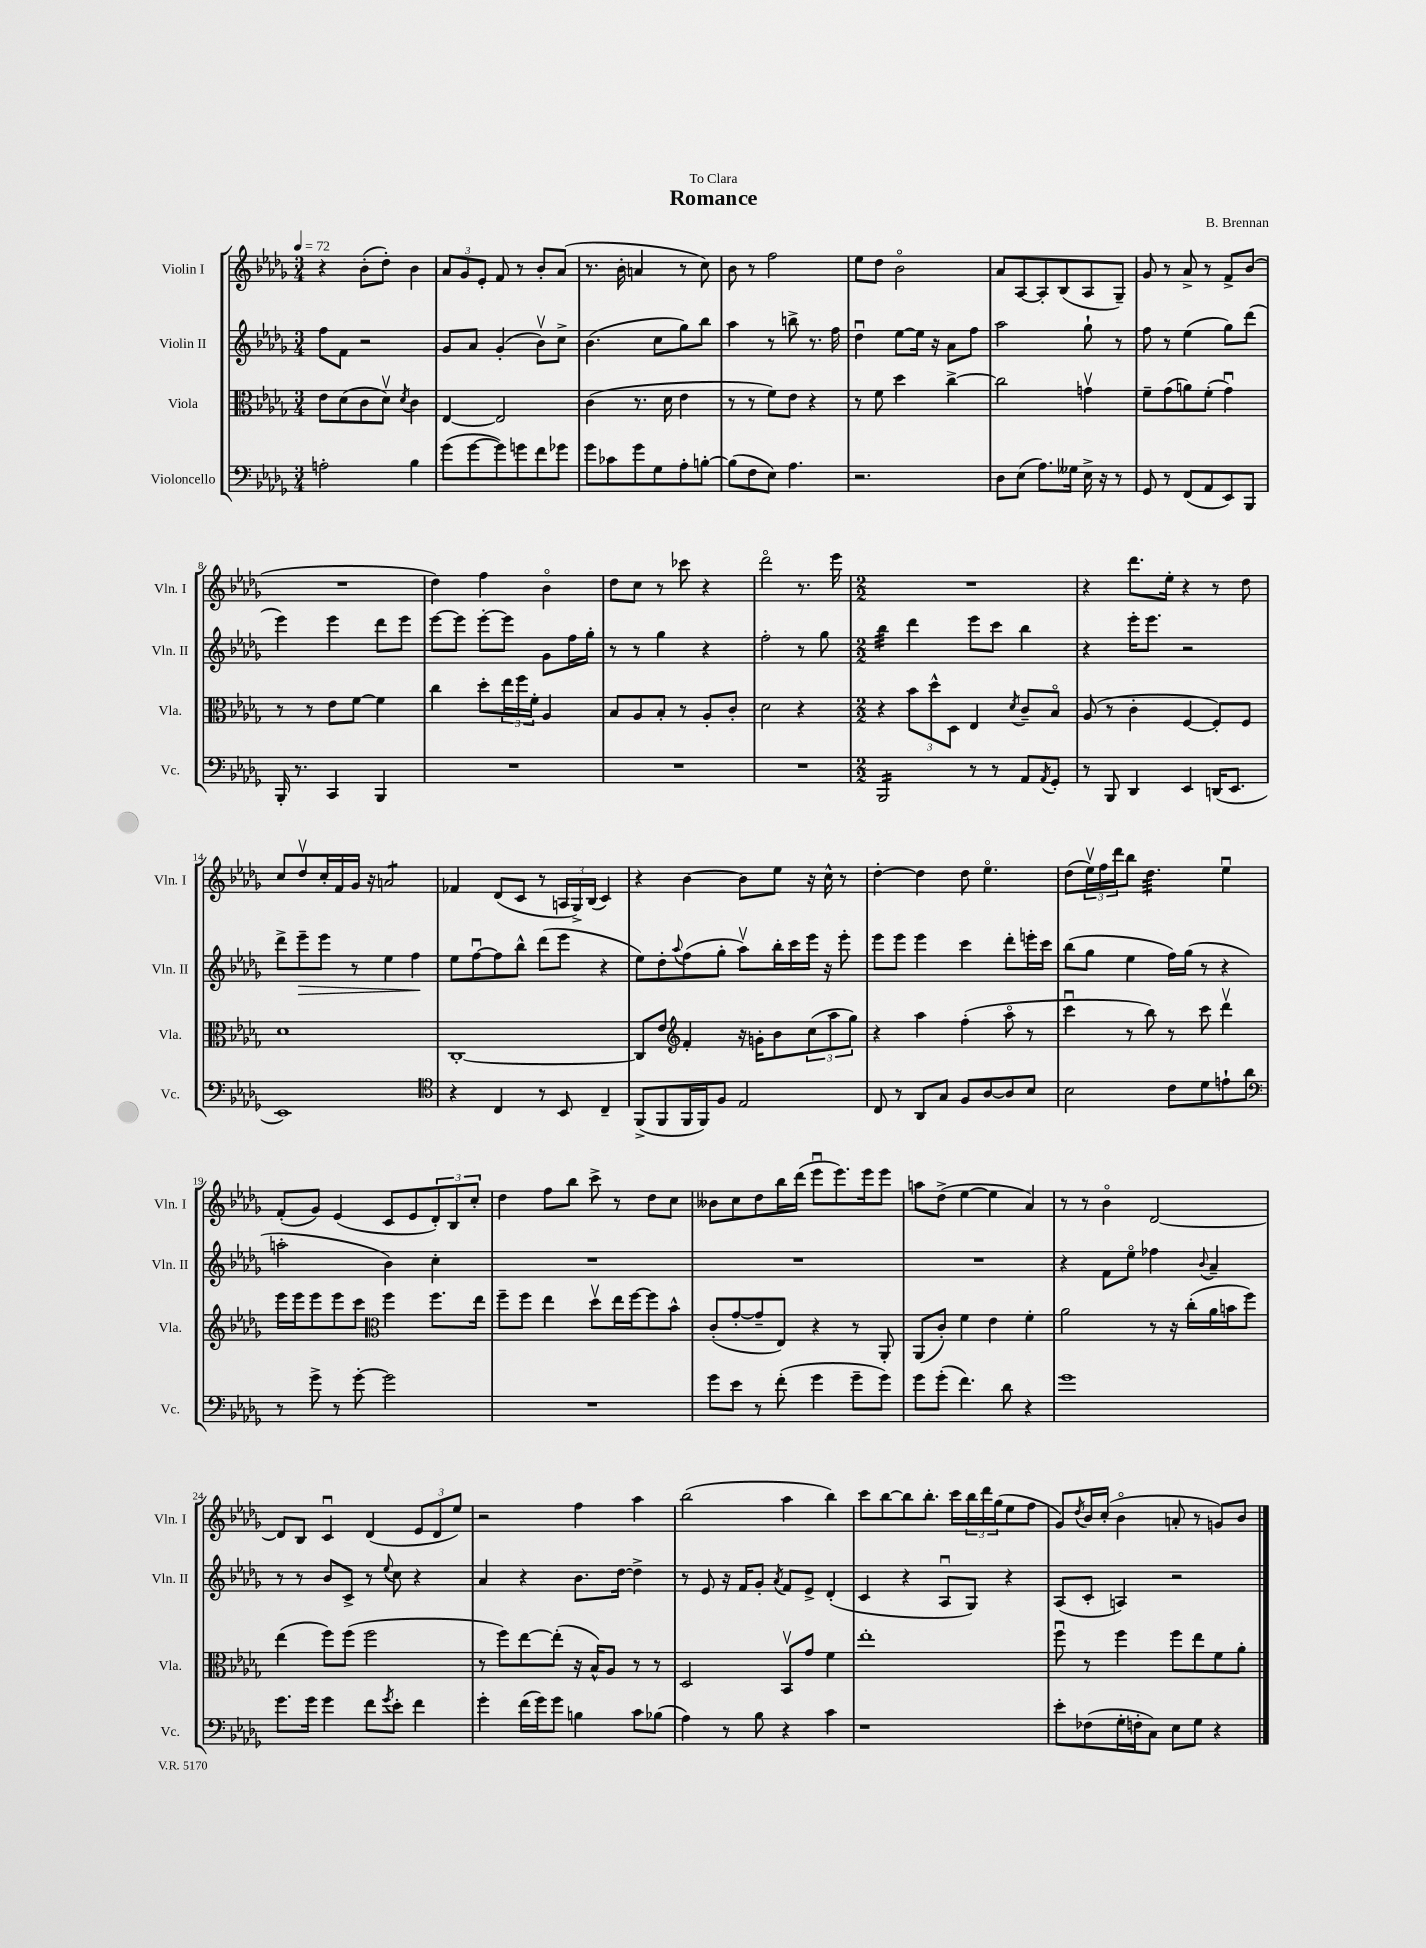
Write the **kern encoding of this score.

**kern	**kern	**kern	**dynam	**kern
*part4	*part3	*part2	*part2	*part1
*staff4	*staff3	*staff2	*staff2	*staff1
*I"Violoncello	*I"Viola	*I"Violin II	*	*I"Violin I
*I'Vc.	*I'Vla.	*I'Vln. II	*	*I'Vln. I
*clefF4	*clefC3	*clefG2	*	*clefG2
*k[b-e-a-d-g-]	*k[b-e-a-d-g-]	*k[b-e-a-d-g-]	*	*k[b-e-a-d-g-]
*M3/4	*M3/4	*M3/4	*	*M3/4
*MM72	*MM72	*MM72	*	*MM72
=1	=1	=1	=1	=1
2An'\	8e-\L	8ff\L	.	4r
.	(8d-\	8f\J	.	.
.	8c\	2r	.	(8b-'\L
.	8d-v\J)	.	.	8dd-'\J)
.	8qd-/	.	.	.
4B-\	4c\	.	.	4b-\
=2	=2	=2	=2	=2
(8g-\L	[4E-/	8g-/L	.	12a-/L
.	.	.	.	12g-/
[8g-\	.	8a-/J	.	.
.	.	.	.	12e-'/J
8g-\])	2E-/]	(4g-'/	.	8f/
8gn\	.	.	.	8r
8f\	.	8b-v\L)	.	8b-'/L
8g-X\J	.	8cc^\J	.	(8a-/J
=3	=3	=3	=3	=3
8g-\L	(4c\	(4.b-\	.	8.r
8c-X\	.	.	.	.
.	.	.	.	16b-'\
8g-\	8.r	.	.	4an/
8G-\	.	8cc\L	.	.
.	16d-\	.	.	.
8A-'\	4e-\	8gg-\)	.	8r
[8Bn'\J	.	8bb-\J	.	8cc\)
=4	=4	=4	=4	=4
(8B\L]	8r	4aa-\	.	8b-\
8F\	8r	.	.	8r
8E-\J)	8f\L)	8r	.	2ff\
4.A-\	8e-\J	8bbn^\	.	.
.	4r	8.r	.	.
.	.	16ff\	.	.
=5	=5	=5	=5	=5
2.r	8r	4dd-u\	.	8ee-\L
.	8f\	.	.	8dd-\J
.	4dd-\	[8ee-\L	.	2b-\
.	.	16ee-\Jk]	.	.
.	.	16r	.	.
.	[4cc^\	8a-\L	.	.
.	.	8ff\J	.	.
=6	=6	=6	=6	=6
8D-\L	2cc\]	2aa-\	.	8a-/L
(8E-\J	.	.	.	[8A-/
8.A-\L)	.	.	.	8A-'/]
.	.	.	.	(8B-/
16G--X\Jk	.	.	.	.
16E-^\	4gnv\	8gg-`\	.	8A-/
16r	.	.	.	.
8r	.	8r	.	8G-~/J)
=7	=7	=7	=7	=7
8GG-/	8f~\L	8ff\	.	8g-/
8r	(8g-\	8r	.	8r
(8FF/L	8an\)	(4ee-\	.	8a-^/
8AA-/	(8f'\J	.	.	8r
8EE-/)	4g-u\)	8gg-\L)	.	8f^/L
8BBB-/J	.	(8ddd-\J	.	(8b-/J
!!LO:LB:g=z
=8	=8	=8	=8	=8
16BBB-'/	8r	4eee-\)	.	2.r
8.r	.	.	.	.
.	8r	.	.	.
4CC/	8e-\L	4eee-\	.	.
.	[8f\J	.	.	.
4BBB-/	4f\]	8ddd-\L	.	.
.	.	8eee-\J	.	.
=9	=9	=9	=9	=9
2.r	4cc\	[8eee-\L	.	4dd-\)
.	.	8eee-\J]	.	.
.	8dd-'\L	[8eee-'\L	.	4ff\
.	24ee-\L	8eee-\J]	.	.
.	24ff\	.	.	.
.	24f'\JJ	.	.	.
.	4A-/	8g-\L	.	4b-\
.	.	16ff\L	.	.
.	.	16gg-'\JJ	.	.
=10	=10	=10	=10	=10
2.r	8B-/L	8r	.	8dd-\L
.	8A-/	8r	.	8cc\J
.	8B-'/J	4gg-\	.	8r
.	8r	.	.	8ccc-X\
.	8A-'/L	4r	.	4r
.	8c'/J	.	.	.
=11	=11	=11	=11	=11
2.r	2d-\	2ff'\	.	2ddd-\
.	4r	8r	.	8.r
.	.	8gg-\	.	.
.	.	.	.	16eee-\
=12	=12	=12	=12	=12
*M2/2	*M2/2	*M2/2	*	*M2/2
*tremolo	*	*	*	*
*	*	*tremolo	*	*
16BBB-/LL	4r	32bb-\LLL	.	1r
.	.	32bb-\	.	.
16BBB-/	.	32bb-\	.	.
.	.	32bb-\	.	.
16BBB-/	.	32bb-\	.	.
.	.	32bb-\	.	.
16BBB-/	.	32bb-\	.	.
.	.	32bb-\JJJ	.	.
*	*	*Xtremolo	*	*
16BBB-/	12b-\L	4ddd-\	.	.
16BBB-/	.	.	.	.
.	12dd-^^\	.	.	.
16BBB-/	.	.	.	.
.	12D-\J	.	.	.
16BBB-/JJ	.	.	.	.
*Xtremolo	*	*	*	*
8r	4E-/	8eee-\L	.	.
8r	.	8ccc\J	.	.
.	8qd-/	.	.	.
8AA-/L	8c~/L	4bb-\	.	.
8qAA-/	.	.	.	.
8GG-'/J	8B-/J	.	.	.
=13	=13	=13	=13	=13
8r	(8A-/	4r	.	4r
8BBB-/	8r	.	.	.
4DD-/	4c'\	16eee-'\KL	.	8.ddd-\L
.	.	8.eee-\J	.	.
.	.	.	.	16ee-'\Jk
4EE-/	[4F/	2r	.	4r
(16DDn/KL	8F'/L])	.	.	8r
8.EE-/J	.	.	.	.
.	8F/J	.	.	8dd-\
!!LO:LB:g=z
=14	=14	=14	=14	=14
1EE-)	1d-	8ddd-^\L	.	8cc/L
!	!	!	!LO:HP:b	!
.	.	8eee-~\	>	8dd-v/
.	.	8eee-\J	.	16cc'/L
.	.	.	.	16f/
.	.	8r	.	16g-/JJ
.	.	.	.	16r
*	*	*	*	*tremolo
.	.	4ee-\	.	8an/L
.	.	.	.	8an/
.	.	4ff\	.	8an/
.	.	.	.	8an/J
*	*	*	*	*Xtremolo
.	.	.	]	.
=15	=15	=15	=15	=15
*clefC4	*	*	*	*
4r	[1C'	8ee-\L	.	4f-X/
.	.	[8ffu\	.	.
4C/	.	8ff\]	.	(8d-/L
.	.	8bb-^^\J	.	8c/J
8r	.	(8ddd-\L	.	8r
8BB-/	.	8eee-\J	.	24An/LL
.	.	.	.	24G-^/)
.	.	.	.	(24B-/JJ
4C~/	.	4r	.	4c/)
=16	=16	=16	=16	=16
(8FF^/L	8C/L]	8ee-\L)	.	4r
8FF/	8e-/J	8dd-'\	.	.
*	*clefG2	*	*	*
.	.	8qqaa-/	.	.
16FF/L	4f'/	(8ff\	.	[4b-\
16FF/J)	.	.	.	.
8F/J	.	8gg-'\J	.	.
2E-/	16r	8aa-v\L)	.	8b-\L]
.	16gn'\KL	.	.	.
.	8b-\	16bb-'\L	.	8ee-\J
.	.	16ccc\	.	.
.	(12cc\	16eee-\JJ	.	16r
.	.	16r	.	16cc^^\
.	12aa-\	.	.	.
.	.	8eee-'\	.	8r
.	12gg-\J)	.	.	.
=17	=17	=17	=17	=17
8C/	4r	8eee-\L	.	[4dd-'\
8r	.	8eee-\J	.	.
8AA-/L	4aa-\	4eee-\	.	4dd-\]
8G-/J	.	.	.	.
8F/L	(4ff'\	4ccc\	.	8dd-\
[8A-/	.	.	.	4.ee-\
8A-/]	8aa-\	8ddd-'\L	.	.
8B-/J	8r	16eeen'\L	.	.
.	.	16ccc\JJ	.	.
=18	=18	=18	=18	=18
2B-\	4cccu\	(8bb-\L	.	(8dd-\L
.	.	8gg-\J	.	24ee-v\L)
.	.	.	.	24ff\
.	.	.	.	24ddd-\J
.	8r	4ee-\	.	8bb-\J
*	*	*	*	*tremolo
.	8bb-\)	.	.	32dd-\LLL
.	.	.	.	32dd-\
.	.	.	.	32dd-\
.	.	.	.	32dd-\
8c\L	8r	16ff\LL)	.	32dd-\
.	.	.	.	32dd-\
.	.	(16gg-\JJ	.	32dd-\
.	.	.	.	32dd-\
8d-\	8ccc\	8r	.	32dd-\
.	.	.	.	32dd-\
.	.	.	.	32dd-\
.	.	.	.	32dd-\JJJ
*	*	*	*	*Xtremolo
8en`\	4ddd-v\	4r	.	4ee-u\
8a-\J	.	.	.	.
!!LO:LB:g=z
=19	=19	=19	=19	=19
*clefF4	*	*	*	*
8r	16eee-\LL	2aan'\	.	(8f'/L
.	16eee-\J	.	.	.
8g-^\	8eee-\	.	.	8g-/J)
8r	8eee-\	.	.	(4e-/
[8g-'\	8ccc\J	.	.	.
*	*clefC3	*	*	*
2g-\]	4ff\	4b-\)	.	8c/L
.	.	.	.	8e-/
.	8.ff\L	4cc'\	.	12d-'/)
.	.	.	.	12B-/
.	.	.	.	12cc'/J
.	16ee-\Jk	.	.	.
=20	=20	=20	=20	=20
1r	8ff~\L	1r	.	4dd-\
.	8ff\J	.	.	.
.	4ee-\	.	.	8ff\L
.	.	.	.	8bb-\J
.	8dd-v\L	.	.	8ccc^\
.	16ee-\L	.	.	8r
.	[16ff\J	.	.	.
.	8ff\]	.	.	8dd-\L
.	8b-^^\J	.	.	8cc\J
=21	=21	=21	=21	=21
8g-\L	(8c'/L	1r	.	8b--X\L
8e-\J	[8g-'/	.	.	8cc\
8r	8g-~/]	.	.	8dd-\
(8f'\	8E-/J)	.	.	16bb-\L
.	.	.	.	(16ddd-\JJ
4g-\	4r	.	.	8eee-u\L
.	.	.	.	8.eee-\)
8g-~\L	8r	.	.	.
.	.	.	.	16eee-\k
8g-\J)	8AA-'/	.	.	8eee-\J
=22	=22	=22	=22	=22
8g-\L	(8AA-/L	1r	.	8aan\L
(8g-'\J	8c'/J)	.	.	(8dd-^\J
4.f\)	4f\	.	.	[4ee-\
.	4e-\	.	.	4ee-\]
8d-\	.	.	.	.
4r	4f'\	.	.	4a-/)
=23	=23	=23	=23	=23
1g-	2a-\	4r	.	8r
.	.	.	.	8r
.	.	8f\L	.	4b-\
.	.	8ee-\J	.	.
.	8r	4ff-X\	.	[2d-/
.	16r	.	.	.
.	(16cc'\LL	.	.	.
.	.	8qqb-/	.	.
.	16a-\	4a-~/	.	.
.	16bn\J	.	.	.
.	8ff\J)	.	.	.
!!LO:LB:g=z
=24	=24	=24	=24	=24
8.g-\L	(4ee-\	8r	.	8d-/L]
.	.	8r	.	8B-/J
16g-\Jk	.	.	.	.
4g-\	8ff\L)	8b-/L	.	4cu/
.	(8ff\J	8c^/J	.	.
8f\L	2ff\	8r	.	(4d-/
8qg-/	.	8qqee-/	.	.
8e-'\J	.	8cc\	.	.
4f\	.	4r	.	12e-/L
.	.	.	.	12d-/
.	.	.	.	12ee-/J)
=25	=25	=25	=25	=25
4g-'\	8r	4a-/	.	2r
.	8ff\L)	.	.	.
(16f\LL	[8ee-\	4r	.	.
16g-\J)	.	.	.	.
8g-\J	(8ee-'\J]	.	.	.
4Bn\	16r	8.b-\L	.	4ff\
.	16B-^^/KL)	.	.	.
.	8A-/J	.	.	.
.	.	[16dd-\Jk	.	.
8c\L	8r	4dd-^\]	.	4aa-\
(8B-X\J	8r	.	.	.
=26	=26	=26	=26	=26
4A-\)	2D-/	8r	.	(2bb-\
.	.	8e-/	.	.
8r	.	16r	.	.
.	.	16f/KL	.	.
8B-\	.	8g-'/J	.	.
.	.	8qa-/	.	.
4r	8BB-v/L	8f/L	.	4aa-\
.	8g-/J	8e-^/J	.	.
4c\	4f\	(4d-'/	.	4bb-\)
=27	=27	=27	=27	=27
1r	1ee-'	4c/	.	8ccc\L
.	.	.	.	[8bb-\
.	.	4r	.	8bb-\]
.	.	.	.	8.bb-'\J
.	.	8A-u/L	.	.
.	.	.	.	16ccc\LL
.	.	8G-/J)	.	24bb-\
.	.	.	.	24ddd-\
.	.	.	.	(24gg-\J
.	.	4r	.	8ee-\
.	.	.	.	8ff\J
=28	=28	=28	=28	=28
8e-'\L	8ffu\	(8A-/L	.	8g-/L)
.	.	.	.	8qdd-/
(8F-X\	8r	8c'/J	.	16b-/L
.	.	.	.	(16cc'/JJ
16G-'\L	4ff\	4An/)	.	4b-\
16Fn'\J	.	.	.	.
8C\J)	.	.	.	.
8E-\L	8ff\L	2r	.	8an'/
8G-\J	8ee-\	.	.	8r
4r	8f\	.	.	8gn/L)
.	8a-'\J	.	.	8b-/J
==	==	==	==	==
*-	*-	*-	*-	*-
